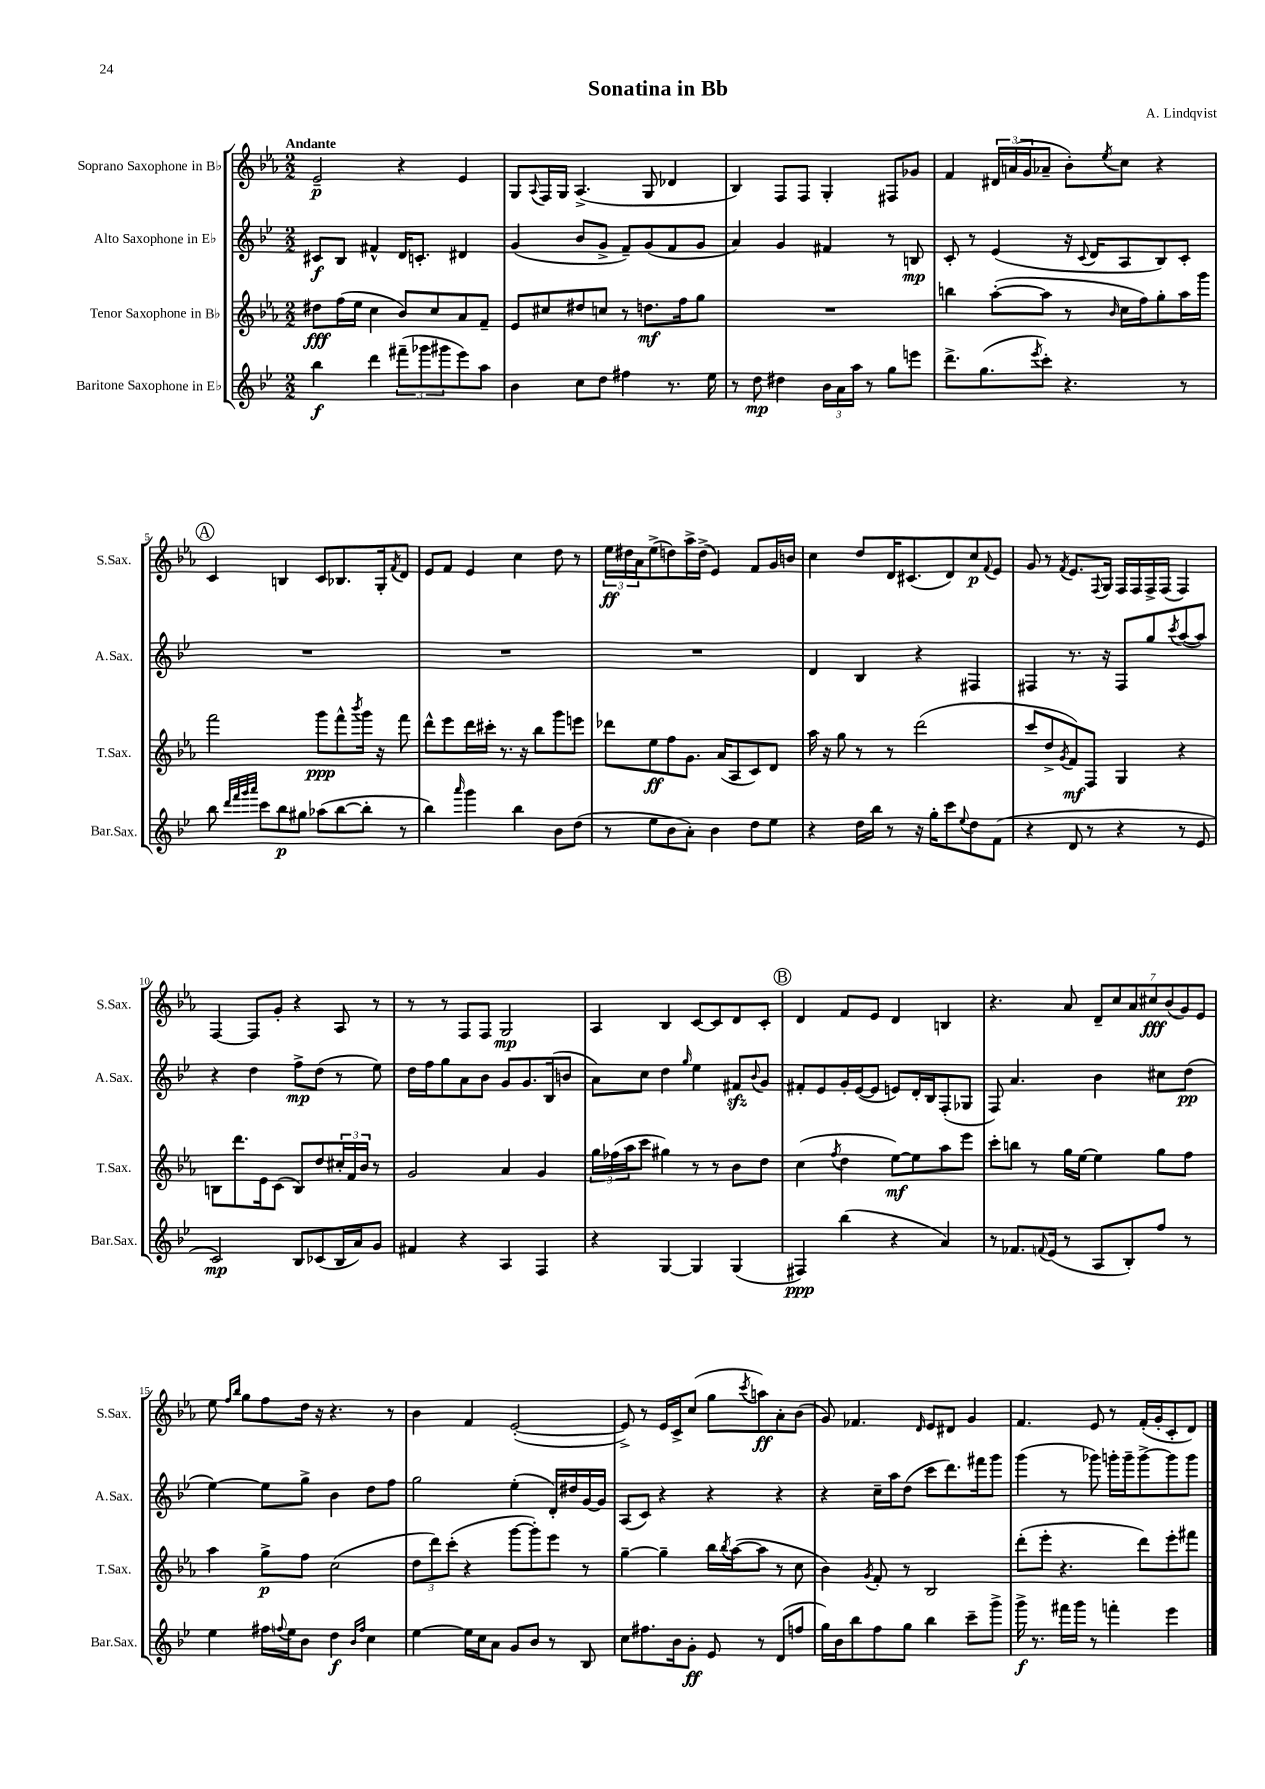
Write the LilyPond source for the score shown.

\header { title = "Sonatina in Bb" composer = "A. Lindqvist" }
<<
\new StaffGroup <<
\new Staff = "s0" \with { instrumentName = "Soprano Saxophone in Bb" shortInstrumentName = "S.Sax." } {
    \clef treble \key ees \major \numericTimeSignature \time 2/2 \tempo "Andante"
    ees'2--\p r4 ees'4 |
    g8 \appoggiatura { aes8 } f16 g16 aes4.->( g8 des'4 |
    bes4) f8 f8 g4-. fis8 ges'8 |
    f'4 \tuplet 3/2 { dis'16 a'16( g'16 } aes'8-- bes'8-.) \acciaccatura { ees''8 } c''8 r4 |
    \mark \markup { \circle "A" } c'4 b4 c'8 bes8. g16-. \acciaccatura { f'8 } d'8 |
    ees'8 f'8 ees'4 c''4 d''8 r8 |
    \tuplet 3/2 { ees''16\ff dis''16 aes'16 } ees''8->( d''8) aes''16-> d''16->( ees'4) f'8 g'16 b'16 |
    c''4 d''8 d'16 cis'8.( d'8) c''8\p \appoggiatura { f'8 } ees'8 |
    g'8 r8 \acciaccatura { f'8 } ees'8. \appoggiatura { f8 } g16 f16 f16 f16-> f16( f4) |
    f4~ f8 g'8-. r4 aes8 r8 |
    r8 r8 f8 f8 g2\mp |
    aes4 bes4 c'8~ c'8 d'8 c'8-. |
    \mark \markup { \circle "B" } d'4 f'8 ees'8 d'4 b4 |
    r4. aes'8 \tuplet 7/4 { d'8-- c''8 aes'8 cis''8\fff bes'8( g'8) ees'8 } |
    ees''8 \grace { f''16 bes''16 } g''8 f''8 d''16 r16 r4. r8 |
    bes'4 f'4 ees'2~-.( |
    ees'8->) r8 ees'16 c'16-> c''8( g''8 \acciaccatura { c'''8 } a''8\ff) aes'8-. bes'8( |
    g'8) fes'4. \grace { d'16 } ees'8 dis'8 g'4 |
    f'4. ees'8 r8 f'16-.( g'16-. c'8-. d'8) \bar "|." |
}
\new Staff = "s1" \with { instrumentName = "Alto Saxophone in Eb" shortInstrumentName = "A.Sax." } {
    \clef treble \key bes \major \numericTimeSignature \time 2/2
    cis'8\f bes8 fis'4-^ d'16 c'8.-. dis'4 |
    g'4( bes'8 g'8-> f'8--) g'8( f'8 g'8 |
    a'4) g'4 fis'4 r8 b8\mp |
    c'8-. r8 ees'4( r16 \appoggiatura { c'8 } d'16 a8 bes8) c'8-. |
    \mark \markup { \circle "A" } R1 |
    R1 |
    R1 |
    d'4 bes4 r4 fis4 |
    fis4 r8. r16 fis8 g''8 \acciaccatura { c'''8 } a''8~( a''8) |
    r4 d''4 f''8->\mp d''8( r8 ees''8) |
    d''16 f''16 g''8 a'8 bes'8 g'8 g'8. bes16( b'8 |
    a'8) c''8 d''4 \grace { g''16 } ees''4 fis'8\sfz \appoggiatura { bes'8 } g'8 |
    \mark \markup { \circle "B" } fis'8-. ees'8 g'16-. ees'16~( ees'8 e'8) d'16-. bes16 f8-.( ges8 |
    f8) a'4. bes'4 cis''8 d''8\pp( |
    ees''4~) ees''8 g''8-> bes'4 d''8 f''8 |
    g''2 ees''4-.( d'16-.) dis''16 g'16~ g'16 |
    a8( c'8) r4 r4 r4 |
    r4 c''16-- a''16 d''8( c'''8 d'''8.) fis'''16 g'''8 |
    g'''4( r8 ges'''8) g'''16-. g'''16-- g'''8~-> g'''8 g'''8 \bar "|." |
}
\new Staff = "s2" \with { instrumentName = "Tenor Saxophone in Bb" shortInstrumentName = "T.Sax." } {
    \clef treble \key ees \major \numericTimeSignature \time 2/2
    dis''8\fff f''16( ees''16 c''4 bes'8) c''8 aes'8 f'8-- |
    ees'8 cis''8 dis''8 c''8 r8 d''8.\mf f''16 g''8 |
    R1 |
    b''4 aes''8~-.( aes''8 r8 \grace { bes'16 } c''16 f''16) g''8-. aes''16 g'''16 |
    \mark \markup { \circle "A" } f'''2 g'''8\ppp f'''8-^ \acciaccatura { bes'''8 } g'''16 r16 f'''8 |
    d'''8-^ ees'''8 d'''16 cis'''16-. r8. r16 bes''8 g'''8 e'''8 |
    des'''8 ees''8\ff f''8 g'8. aes'16( aes8 c'8) d'8 |
    aes''16 r16 g''8 r8 r8 d'''2( |
    c'''8 d''8-> \acciaccatura { g'8 } f'8\mf) f8 g4 r4 |
    b8 d'''8. ees'16 c'8( b8) d''8 \tuplet 3/2 { cis''16-. f'16 bes'16 } r8 |
    g'2 aes'4 g'4 |
    \tuplet 3/2 { g''16 fes''16( aes''16 } c'''8 gis''4) r8 r8 bes'8 d''8 |
    \mark \markup { \circle "B" } c''4( \acciaccatura { f''8 } d''4 ees''8~\mf) ees''8 aes''8 ees'''8 |
    c'''8-. b''8 r8 g''16 ees''16~ ees''4 g''8 f''8 |
    aes''4 g''8->\p f''8 c''2( |
    \tuplet 3/2 { d''8 d'''8) c'''8-.( } r4 g'''8~ g'''8-.) ees'''8 r8 |
    g''4~-- g''4-- bes''16 \acciaccatura { bes''8 } aes''16~( aes''8 r8 c''8 |
    bes'4) \acciaccatura { g'8 } f'8-. r8 bes2 |
    d'''8-.( ees'''8-. r4. d'''8) ees'''8-. fis'''8 \bar "|." |
}
\new Staff = "s3" \with { instrumentName = "Baritone Saxophone in Eb" shortInstrumentName = "Bar.Sax." } {
    \clef treble \key bes \major \numericTimeSignature \time 2/2
    bes''4\f d'''4 \tuplet 3/2 { fis'''8--( ges'''8 gis'''8 } ees'''8) a''8 |
    bes'4 c''8 d''8 fis''4 r8. ees''16 |
    r8 d''8\mp dis''4 \tuplet 3/2 { bes'16 a'16 a''16 } r8 g''8 e'''8 |
    d'''8.-> g''8.( \acciaccatura { ees'''8 } c'''8-.) r4. r8 |
    \mark \markup { \circle "A" } bes''8 \grace { d'''32 f'''32 g'''32 a'''32 } c'''8 bes''8\p gis''8 aes''8( bes''8~ bes''8-. r8 |
    bes''4) \grace { a'''16 } g'''4 bes''4 bes'8 d''8( |
    r8 ees''8 bes'8 a'8-.) bes'4 d''8 ees''8 |
    r4 d''16 bes''16 r8 r16 g''16-. c'''8 \appoggiatura { ees''8 } d''8 f'8( |
    r4 d'8 r8 r4 r8 ees'8 |
    c'2\mp) bes8 ces'8( bes16 a'16) g'8 |
    fis'4 r4 a4 f4 |
    r4 g4~ g4 g4( |
    \mark \markup { \circle "B" } fis4\ppp) bes''4( r4 a'4) |
    r8 fes'8. \appoggiatura { f'8 } ees'16( r8 a8 bes8-.) f''8 r8 |
    ees''4 fis''16 \appoggiatura { f''8 } ees''16 bes'8 d''4\f \grace { bes'16 f''16 } c''4 |
    ees''4~ ees''16 c''16 a'8 g'8 bes'8 r8 bes8 |
    c''8 fis''8. bes'16 g'8-.\ff ees'8 r8 d'8( f''8 |
    g''16) bes'16 bes''8 f''8 g''8 bes''4 c'''8-- g'''8-> |
    g'''16->\f r8. fis'''16 g'''16 r8 f'''4-. ees'''4 \bar "|." |
}
>>
>>
